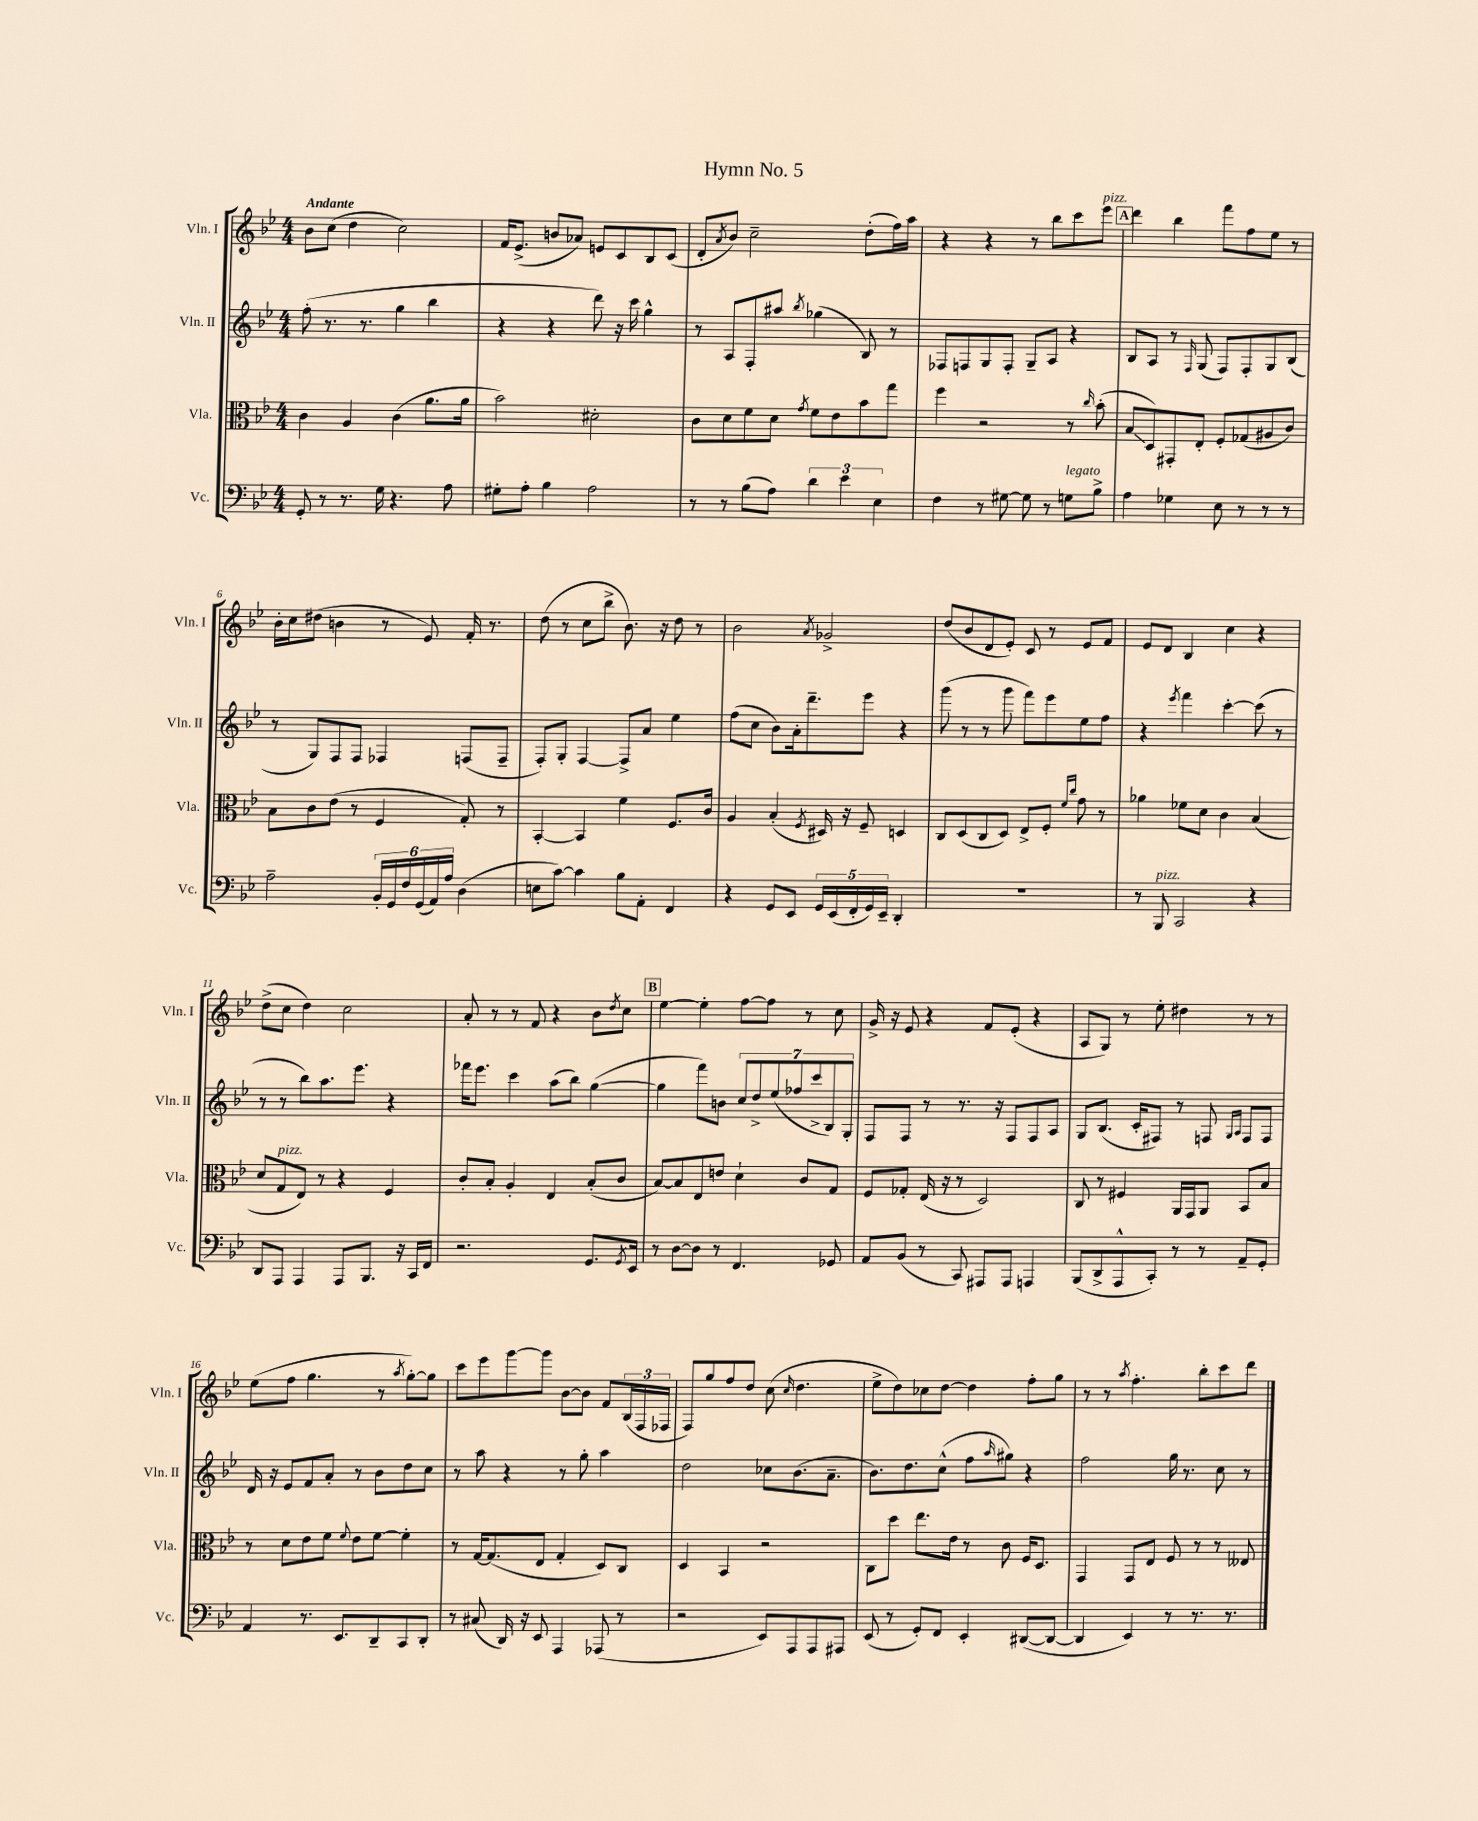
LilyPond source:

\header { title = "Hymn No. 5" }
<<
\new StaffGroup <<
\new Staff = "s0" \with { instrumentName = "Vln. I" shortInstrumentName = "Vln. I" } {
    \clef treble \key bes \major \numericTimeSignature \time 4/4 \tempo "Andante"
    bes'8 c''8( d''4 c''2) |
    f'16 ees'8.->( b'8 aes'8) e'8 c'8 bes8 c'8( |
    d'8-. \acciaccatura { a'8 } bes'8) c''2-- d''8-.( f''16) a''16 |
    r4 r4 r8 bes''8 c'''8 ees'''8^\markup { \italic "pizz." } |
    \mark \markup { \box "A" } d'''4 bes''4 f'''8 f''8 ees''8 r8 |
    bes'16-. c''16 dis''8( b'4 r8 ees'8) f'16-. r8. |
    d''8( r8 c''8 bes''8-> bes'8.) r16 d''8 r8 |
    bes'2 \acciaccatura { a'8 } ges'2-> |
    d''8( bes'8 d'8 ees'8-.) c'8 r8 ees'8 f'8 |
    ees'8 d'8 bes4 c''4 r4 |
    d''8->( c''8 d''4) c''2 |
    a'8-. r8 r8 f'8 r4 bes'8 \acciaccatura { d''8 } c''8 |
    \mark \markup { \box "B" } ees''4~ ees''4-. f''8~ f''8 r8 c''8 |
    g'16-> r16 ees'8 r4 f'8 ees'8-.( r4 |
    a8 g8) r8 ees''8-. dis''4 r8 r8 |
    ees''8( f''8 g''4. r8 \acciaccatura { a''8 } g''8~-.) g''8 |
    c'''8 ees'''8 g'''8~ g'''8 bes'8~ bes'8 f'8 \tuplet 3/2 { bes16( f16 fes16 } |
    f8) g''8 f''8 d''8 c''8( \grace { c''16 } d''4. |
    ees''8-> d''8) ces''8 d''8~ d''4 f''8-. g''8 |
    r8 r8 \acciaccatura { a''8 } f''4.-. bes''8-. c'''8 d'''8 \bar "|." |
}
\new Staff = "s1" \with { instrumentName = "Vln. II" shortInstrumentName = "Vln. II" } {
    \clef treble \key bes \major \numericTimeSignature \time 4/4
    f''8-.( r8. r8. g''4 bes''4 |
    r4 r4 d'''8) r16 c'''16 g''4-^ |
    r8 a8 f8-. ais''8 \acciaccatura { bes''8 } ges''4( bes8) r8 |
    fes8 f8 g8 f8-. g8-- a8 r4 |
    \mark \markup { \box "A" } bes8 a8 r8 \grace { f16 } g8( f8) f8-. g8 bes8( |
    r8 g8) f8 f8 fes4 f8( f8-- |
    f8-.) g8-. f4~ f8-> a'8 ees''4 |
    f''8( c''8 bes'8) a'16-. d'''8.-- ees'''8 r4 |
    g'''8( r8 r8 g'''8 f'''8) ees'''8 ees''8 f''8 |
    r4 \acciaccatura { ees'''8 } f'''4 c'''4~-. c'''8( r8 |
    r8 r8 bes''8) a''8. ees'''8. r4 |
    fes'''16 ees'''8. c'''4 a''8( bes''8) g''4~( |
    \mark \markup { \box "B" } g''4 f'''8) b'8 \tuplet 7/4 { c''8 d''8-> ees''8( fes''8 c'''8-> bes8) g8-. } |
    f8 f8 r8 r8. r16 f8 f8 a8 |
    g8 bes8.( c'16-. fis8) r8 f8 \grace { g16 a16 } f8 f8 |
    d'16 r16 ees'8 f'8 a'8-. r8 bes'8 d''8 c''8 |
    r8 a''8 r4 r8 g''8-. a''4 |
    d''2 ces''8 bes'8.( a'8.-- |
    bes'8.) d''8. c''8-^( f''8 \grace { a''16 } gis''8) r4 |
    f''2 g''16 r8. c''8 r8 \bar "|." |
}
\new Staff = "s2" \with { instrumentName = "Vla." shortInstrumentName = "Vla." } {
    \clef alto \key bes \major \numericTimeSignature \time 4/4
    c'4 a4 c'4( a'8. a'16 |
    bes'2) dis'2-. |
    c'8 d'8 f'8 d'8 \acciaccatura { g'8 } f'8 ees'8 bes'8 g''8 |
    f''4 r2 r8 \grace { c''16 } bes'8-.( |
    \mark \markup { \box "A" } bes8\glissando d8) gis,8-. ees8-. f8-. ges8( ais8 c'8) |
    bes8 c'8 ees'8( r8 f4 g8-.) r8 |
    bes,4~-. bes,4 f'4 f8. c'16 |
    a4 bes4-.( \acciaccatura { f8 } dis16) r16 f8-- d4 |
    c8 d8( c8 d8) ees8-> f8-. \grace { f'16 c''16 } g'8 r8 |
    aes'4 fes'8 d'8 c'4 bes4( |
    d'8 g8^\markup { \italic "pizz." } ees8) r8 r4 f4 |
    c'8-. bes8-. a4-. ees4 bes8-.( c'8 |
    \mark \markup { \box "B" } bes8~) bes8 ees8 e'8 d'4-! c'8 g8 |
    f8 ges8-. ees16( r16 r8 d2) |
    c8 r8 fis4 a,16 g,16 a,8 bes,8 bes8 |
    r8 d'8 ees'8 f'8 \appoggiatura { f'8 } ees'8 f'8~ f'4-. |
    r8 g16~ g8.( ees8 g4-. d8) c8 |
    d4 bes,4 r2 |
    c8 d''8 ees''8. ees'16 r8 c'8 f16 d8. |
    g,4 g,8 ees8 f8 r8 r8 eeses8 \bar "|." |
}
\new Staff = "s3" \with { instrumentName = "Vc." shortInstrumentName = "Vc." } {
    \clef bass \key bes \major \numericTimeSignature \time 4/4
    g,8-. r8 r8. g16 r4. a8 |
    gis8-. a8-. bes4 a2 |
    r8 r8 bes8( a8) \tuplet 3/2 { d'4 ees'4 ees4 } |
    f4 r8 gis8~ gis8 r8 g8^\markup { \italic "legato" } bes8-> |
    \mark \markup { \box "A" } a4 ges4 ees8 r8 r8 r8 |
    a2-- \tuplet 6/4 { bes,16-. g,16 f16 g,16( a,16) a16 } d4( |
    e8 c'8~) c'4 bes8 a,8-. f,4 |
    r4 g,8 ees,8 \tuplet 5/4 { g,16 ees,16( f,16-. g,16) ees,16-- } d,4-. |
    R1 |
    r8 bes,,8^\markup { \italic "pizz." } c,2 r4 |
    d,8 a,,8 a,,4 a,,8 bes,,8. r16 c,16 f,16 |
    r2. g,8. \acciaccatura { g,8 } ees,16 |
    \mark \markup { \box "B" } r8 d8~ d8 r8 f,4. ges,8 |
    a,8 bes,8( r8 c,8) ais,,8 ais,,8 a,,4 |
    bes,,8( d,8-> a,,8-^ c,8-.) r8 r8 a,8-- g,8-. |
    a,4 r8. ees,8. d,8-- c,8 d,8-. |
    r8 cis8( d,16) r16 ees,8 a,,4 aes,,8( r8 |
    r2 ees,8) a,,8 a,,8 ais,,8 |
    ees,8( r8 g,8-.) f,8 ees,4-. dis,8~( dis,8~ |
    dis,4 ees,4) r8 r8. r8. \bar "|." |
}
>>
>>
